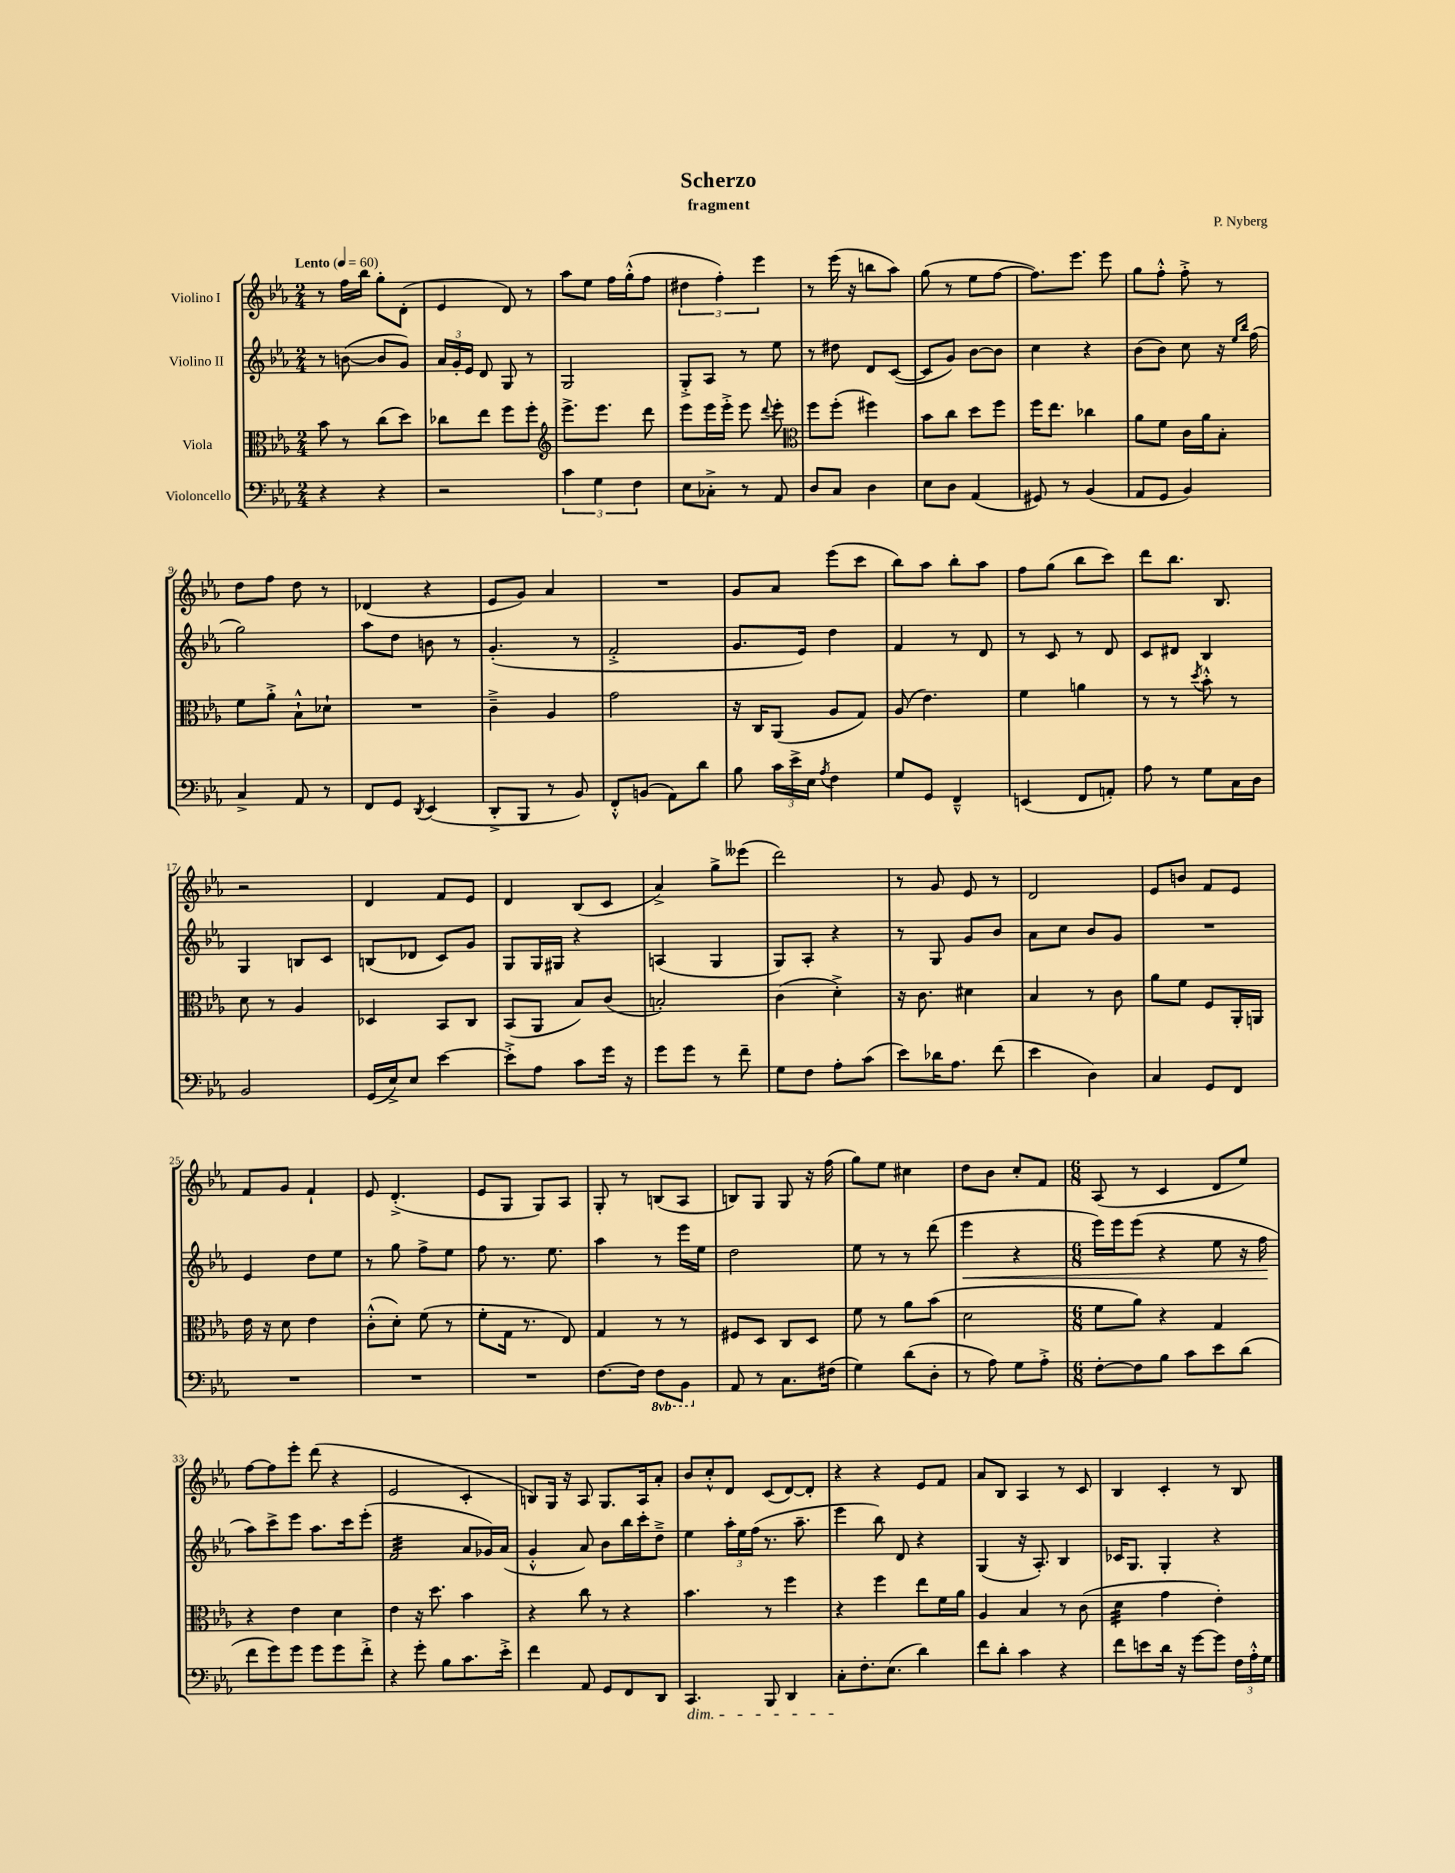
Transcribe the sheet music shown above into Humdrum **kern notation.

**kern	**kern	**kern	**kern
*staff4	*staff3	*staff2	*staff1
*clefF4	*clefC3	*clefG2	*clefG2
*k[b-e-a-]	*k[b-e-a-]	*k[b-e-a-]	*k[b-e-a-]
*M2/4	*M2/4	*M2/4	*M2/4
*MM60	*MM60	*MM60	*MM60
4r	8b-\	8r	8r
.	8r	([8b\	16ff\LL
.	.	.	16bb-\JJ
4r	(8cc\L	8b/]L	8gg'\L
.	8dd\J)	8g/J)	(8d'\J
=	=	=	=
2r	8cc-\L	24a-/LL	4e-/
.	.	24g'/	.
.	.	24e-/JJ	.
.	8ee-\J	8d/	.
.	8ff\L	8G/	8d/)
.	8ff'\J	8r	8r
=	=	=	=
*	*clefG2	*	*
6c\	8.eee-^\L	2G/	8aa-\L
.	.	.	8ee-\J
6G\	.	.	.
.	8.eee-\J	.	.
.	.	.	16ff\LL
.	.	.	(16gg'^^\J
6F\	.	.	.
.	8ddd\	.	8ff\J
=	=	=	=
8E-\L	8eee-\L	8G'^/L	6dd#\
8C-'^\J	16eee-\L	8A-/J	.
.	.	.	6ff'\)
.	16eee-'^\JJ	.	.
8r	8eee-\	8r	.
.	.	.	6eee-\
.	8qqddd/	.	.
8AA-/	8eee-'\	8ee-\	.
=	=	=	=
*	*clefC3	*	*
8D/L	8ff\L	8r	8r
8C/J	(8ff'\J	8dd#\	(16eee-\
.	.	.	16r
4D\	4ff#\)	8d/L	8bb\L
.	.	([8c/J	8aa-\J)
=	=	=	=
8E-\L	8b-\L	8c/]L	(8gg\
8D\J	8cc\J	8g/J)	8r
(4AA-/	8dd\L	[8b-\L	8ee-\L
.	8ff\J	8b-\]J	[8ff\J
=	=	=	=
8GG#/)	16ff\LK	4cc\	8.ff\]L)
.	8.ee-\J	.	.
8r	.	.	.
.	.	.	8.eee-\J
(4BB-/	4cc-\	4r	.
.	.	.	8eee-\
=	=	=	=
8AA-/L	8a-\L	(8b-\L	8gg\L
8GG/J	8f\J	8b-\J)	8ff'^^\J
4BB-/)	16c\LL	8cc\	8ff'^\
.	16a-\J	.	.
.	8B-'\J	16r	8r
.	.	16qqee-/LL	.
.	.	16qqbb-/JJ	.
.	.	(16ff\	.
=	=	=	=
4C^/	8f\L	2gg\)	8dd\L
.	8a-'^\J	.	8ff\J
8AA-/	8B-`^^\L	.	8dd\
8r	8d-`\J	.	8r
=	=	=	=
8FF/L	2r	8aa-\L	(4d-/
8GG/J	.	8dd\J	.
8qDD/	.	.	.
(4EE-/	.	8b\	4r
.	.	8r	.
=	=	=	=
8DD'^/L	4c~^\	(4.g'/	8e-/L
8BBB-/J	.	.	8g/J)
8r	4A-/	.	4a-/
8BB-/)	.	8r	.
=	=	=	=
8FF'^^/L	2g\	2f'^/	2r
(8BB/J	.	.	.
8AA-\L)	.	.	.
8d\J	.	.	.
=	=	=	=
8B-\	16r	8.g/L	8g/L
.	16C/LK	.	.
24c\LL	(8AA-/J	.	8a-/J
24e-^\	.	.	.
.	.	16e-/Jk)	.
24E-\JJ	.	.	.
8qA-/	.	.	.
4F\	8A-/L	4dd\	(8eee-\L
.	8G/J)	.	8ccc\J
=	=	=	=
8G/L	(8A-/	4f/	8bb-\L)
8GG/J	4.e-\)	.	8aa-\J
4FF~^^/	.	8r	8bb-'\L
.	.	8d/	8aa-\J
=	=	=	=
(4EE/	4f\	8r	8ff\L
.	.	8c/	(8gg\J
8FF/L	4a\	8r	8bb-\L
8AA'/J)	.	8d/	8ccc\J)
=	=	=	=
8A-\	8r	8c/L	8ddd\L
8r	8r	8d#/J	8.bb-\J
.	8qdd/	.	.
8G\L	8b-'^^\	4B-/	.
.	.	.	8.B-/
16C\L	8r	.	.
16D\JJ	.	.	.
=	=	=	=
2BB-/	8d\	4G/	2r
.	8r	.	.
.	4A-/	8B/L	.
.	.	8c/J	.
=	=	=	=
(16GG/LL	4D-/	(8B/L	4d/
16E-^/J)	.	.	.
8E-/J	.	8d-/J	.
[4e-\	8BB-/L	8c/L)	8f/L
.	8C/J	8g/J	8e-/J
=	=	=	=
8e-'^\]L	(8BB-/L	8G/L	4d/
8A-\J	8AA-/J	16G/L	.
.	.	16G#/JJ	.
8c\L	8B-/L)	4r	(8B-/L
16g\Jk	(8c/J	.	8c/J
16r	.	.	.
=	=	=	=
8g\L	2B'/)	(4A/	4a-^/)
8g\J	.	.	.
8r	.	4G/	8gg^\L
8f~\	.	.	(8eee--\J
=	=	=	=
8G\L	(4c\	8G/L)	2ddd\)
8F\J	.	8A-'/J	.
8A-'\L	4d'^\)	4r	.
(8c\J	.	.	.
=	=	=	=
8e-\L)	16r	8r	8r
.	8.c\	.	.
16d-\K	.	8G/	8g/
8.A-\J	.	.	.
.	4d#\	8g/L	8e-/
(8f\	.	8b-/J	8r
=	=	=	=
4e-\	4B-/	8a-\L	2d/
.	.	8cc\J	.
4D\)	8r	8b-/L	.
.	8c\	8g/J	.
=	=	=	=
4C/	8a-\L	2r	8e-/L
.	8f\J	.	8b/J
8GG/L	8F/L	.	8f/L
8FF/J	16AA-'/L	.	8e-/J
.	16AA/JJ	.	.
=	=	=	=
2r	16e-\	4e-/	8f/L
.	16r	.	.
.	8d\	.	8g/J
.	4e-\	8dd\L	4f`/
.	.	8ee-\J	.
=	=	=	=
2r	(8c'^^\L	8r	8e-/
.	8d'\J)	8gg\	(4.d'^/
.	(8f\	8ff^\L	.
.	8r	8ee-\J	.
=	=	=	=
2r	8f'\L	8ff\	8e-/L
.	16G\Jk	8.r	8G/J
.	8.r	.	.
.	.	.	8G/L)
.	.	8.ee-\	.
.	8E-/)	.	8A-/J
=	=	=	=
[8.F\L	4G/	4aa-\	8G'/
.	.	.	8r
16F\]Jk	.	.	.
8FF\L	8r	8r	(8B/L
8BBB-\J	8r	16eee-\LL	8A-/J
.	.	16ee-\JJ	.
=	=	=	=
8AA-/	8F#/L	2dd\	8B/L)
8r	8D/J	.	8G/J
8.C\L	8C/L	.	8G/
.	8D/J	.	16r
(16F#\Jk	.	.	(16ff\
=	=	=	=
4G\)	8f\	8ee-\	8gg\L)
.	8r	8r	8ee-\J
(8d\L	8a-\L	8r	4cc#\
8D'\J	(8b-\J	(8ddd\	.
=	=	=	=
8r	2d\	4eee-\	8dd\L
8A-\)	.	.	8b-\J
8G\L	.	4r	8cc'/L
8A-'^\J	.	.	8f/J
=	=	=	=
*M6/8	*M6/8	*M6/8	*M6/8
[8F'\L	8f\L	16eee-\LL)	(8A-/
.	.	16eee-\J	.
8F\]	8a-\J)	(8eee-\J	8r
8B-\J	4r	4r	4c/
8c\L	.	.	.
8e-\	4G/	8ee-\	8d/L
(8d\J	.	16r	8ee-/J)
.	.	16ff\	.
=	=	=	=
8f\L	4r	8aa-\L)	[8ff\L
8g\)	.	8ccc^\	8ff\]
8g\J	4e-\	8eee-\J	8eee-'\J
8g\L	.	8.aa-\L	(8ddd\
8g\	4d\	.	4r
.	.	16ccc\k	.
8f'^\J	.	(8eee-'\J	.
=	=	=	=
4r	4e-\	2f/	2e-/
8g'\	16r	.	.
.	8.dd\	.	.
8B-\L	.	.	.
8.c\	4b-\	8a-/L	4c'/
.	.	16g-/L)	.
16e-'^\Jk	.	(16a-/JJ	.
=	=	=	=
4f\	4r	4g'^^/	8B/L)
.	.	.	16G/Jk
.	.	.	16r
8AA-/	8cc\	8a-/)	8A-/
8GG/L	8r	8b-\L	8.G/L
8FF/	4r	16bb-\L	.
.	.	16ccc'\J	16A-/k
8DD/J	.	8dd~^\J	8a-'/J
=	=	=	=
4.CC/	4.b-\	4ee-\	8b-/L
.	.	.	8cc'^^/
.	.	24aa-'\LL	8d/J
.	.	24ee-\	.
.	.	(24ff\JJ	.
8BBB-/	8r	8.r	(8c/L
4DD/	4ff\	.	[8d/)
.	.	8.aa-~\	.
.	.	.	8d'/]J
=	=	=	=
8C'\L	4r	4eee-\	4r
8.F'\	.	.	.
.	4ff\	8bb-\)	4r
(8.E-\J	.	.	.
.	.	8d/	.
4d\)	8ee-\L	4r	8e-/L
.	16f\L	.	8f/J
.	16a-\JJ	.	.
=	=	=	=
8f\L	4A-/	(4G/	8a-/L
8d'\J	.	.	8B-/J
4c\	4B-/	16r	4A-/
.	.	8.A-'/)	.
4r	8r	4B-/	8r
.	(8c\	.	8c/
=	=	=	=
8f\L	4d\	16c-/LK	4B-/
.	.	8.G/J	.
8e\	.	.	.
16d\Jk	4g\	4G'/	4c'/
16r	.	.	.
[8g\L	.	.	.
8g\]J	4e-'\)	4r	8r
24F\LL	.	.	8B-/
24A-'^^\	.	.	.
24G\JJ	.	.	.
==	==	==	==
*-	*-	*-	*-
